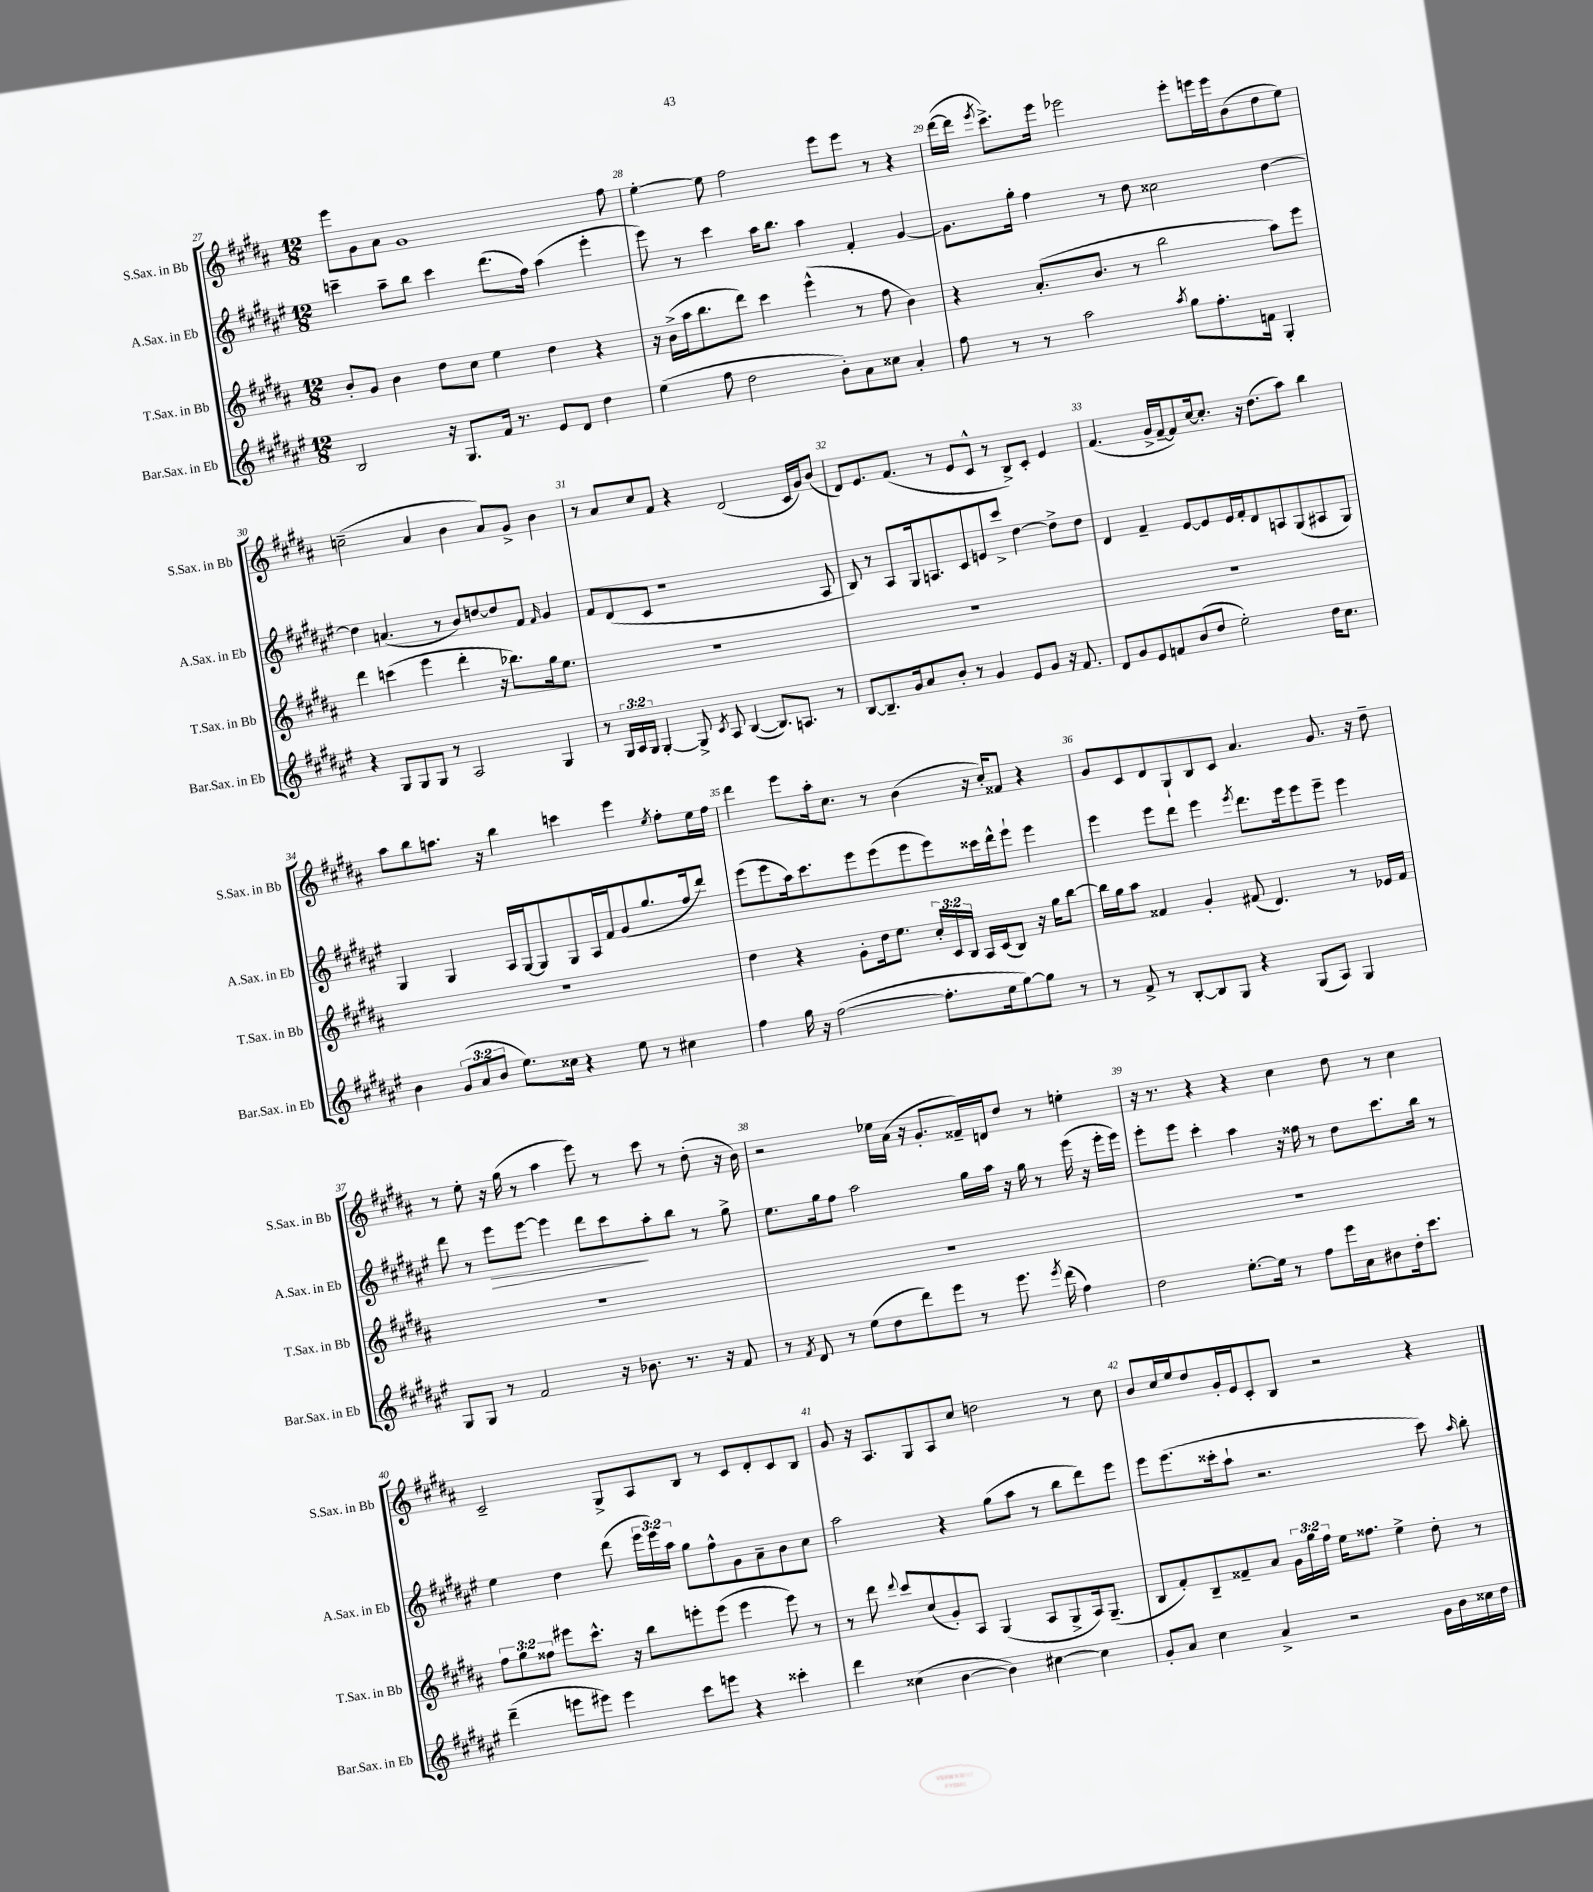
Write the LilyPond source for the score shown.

<<
\new StaffGroup <<
\new Staff = "s0" \with { instrumentName = "S.Sax. in Bb" shortInstrumentName = "S.Sax. in Bb" } {
    \clef treble \key b \major \numericTimeSignature \time 12/8
    \autoBeamOff e'''8[ gis'8 ais'8] gis'1 fis''8 |
    e''4~-. e''8 fis''2 e'''8[ e'''8] r8 r4 |
    dis'''16[~( dis'''16] \acciaccatura { e'''8 } cis'''8.[->) e'''16] ees'''2 ees'''8[-. e'''16 e'''16 b'8( dis''8 e''8]) |
    c''2--( ais'4 b'4 ais'8[) gis'8]-> b'4 |
    r8 ais'8[ cis''8 fis'8] r4 dis'2( cis'16[ gis'16) b'8]( |
    dis'8[) e'8. fis'8.]( r8 e'8[ cis'8]-^ r8 b8[->) cis'8]-. e'4 |
    fis'4.( gis'16[-> fis'16~-- fis'8) cis''16~ cis''8.]-. r16 dis''8.[( ais''8]) b''4 |
    ais''8[ b''8 a''8.] r16 b''4 c'''4 e'''4 \acciaccatura { e''8 } fis''8[-. e''16 fis''16] |
    dis'''4 e'''8[ ais''16-. cis''8.] r8 b'4( r16 cis''16[-.) fisis'8] r4 |
    gis'8[ cis'8 dis'8 gis8-! b8 cis'8] ais'4. gis'8. r16 dis''8-- |
    r8 e''8-. r16 gis''16( r8 ais''4 e'''8) r8 cis'''8 r8 dis''8-.( r16 b'16) |
    r2 ees''16[ ais'16]( r16 gis'8.[-. fisis'16--) d'16 dis''8] r8 e''4-. |
    r16 r8. r4 r4 cis''4 dis''8 r8 cis''4 |
    cis'2-- gis8[-> ais8 b8] r8 cis'8[ dis'8-. cis'8 b8] |
    gis'8 r16 ais8.[ gis8 ais8 cis''8] d''2 r8 cis''8 |
    b'8[ cis''16 e''16 dis''8 gis'16-. e'16 cis'8-. b8] r2 r4 \bar "|." |
}
\new Staff = "s1" \with { instrumentName = "A.Sax. in Eb" shortInstrumentName = "A.Sax. in Eb" } {
    \clef treble \key fis \major \numericTimeSignature \time 12/8 \override Staff.TupletNumber.text = #tuplet-number::calc-fraction-text
    \autoBeamOff c'''4-- ais''8[-- b''8] c'''4 dis'''8.[( fis''16]) ais''4( eis'''4-. |
    eis'''8) r8 cis'''4 ais''16[ b''8.] ais''4 fis'4-. gis'4~ |
    gis'8.[ gis''16]-. fis''4 r8 dis''8 cisis''2 dis''4~ |
    dis''4 a'4.( r8 b'8[) d''8~ d''8 fis'8] \grace { fis'16 } gis'4 |
    fis'8[ dis'8( cis'8] r1 ais8 |
    b8) r8 ais8[ gis16 a8. cis'8 e'8 cis'''8]-> dis''4~ dis''8[-> dis''8] |
    dis'4 fis'4-- eis'8[~ eis'8 eis'16 fis'16-. dis'8 a8 gis8( ais8 gis8]) |
    gis4 gis4 ais16[ gis16~ gis8 gis8 ais16 fis'16 gis'8( gis''8. fis''16 dis'''8]) |
    eis'''8[( eis'''8 ais''16) cis'''8. eis'''8 eis'''8( eis'''8 eis'''8) cisis'''16 dis'''16-^ eis'''8]-! eis'''4 |
    eis'''4 eis'''8[ dis'''8] eis'''4 \acciaccatura { eis'''8 } dis'''8.[ eis'''16 eis'''8 eis'''8]-- eis'''4 |
    dis'''8 r8 eis'''8[\> eis'''8]~ eis'''4 dis'''8[ cis'''8\! ais''8-. b''8] r8 gis''8-> |
    eis''8.[ gis''16 fis''8] ais''2 gis''16[ ais''16] r16 gis''16 r8 eis'''16( r16 eis'''16[-. eis'''16]) |
    eis'''8[-. eis'''8] cis'''4-. ais''4 r16 fisis''16 r8 dis''8[ cis'''8. b''16] r8 |
    eis''4 dis''4 dis'''8( \tuplet 3/2 { eis'''16[ eis'''16) ais''16] } gis''8[ fis''8-^ gis'8 ais'8-- b'8 cis''8] |
    ais''2 r4 gis''8[( ais''8] r8 b''8[ dis'''8) eis'''8] |
    eis'''8[ eis'''8.( cisis'''16-. ais''8]-! r2. cisis'''8) \grace { ais''16 } b''8-. \bar "|." |
}
\new Staff = "s2" \with { instrumentName = "T.Sax. in Bb" shortInstrumentName = "T.Sax. in Bb" } {
    \clef treble \key b \major \numericTimeSignature \time 12/8 \override Staff.TupletNumber.text = #tuplet-number::calc-fraction-text
    \autoBeamOff b'8[-. gis'8] b'4 dis''8[ cis''8] e''4 dis''4 r4 |
    r16 b'16[->( ais''16 b''8. dis'''8]) cis'''4 e'''4-^( r8 fis''8 b'4) |
    r4 ais'8.[-.( b'8.] r8 b''2 ais''8[) e'''8] |
    dis'''4 c'''4( e'''4 dis'''4-. r16 bes''8.[) gis''16 e''8.] |
    R1. |
    R1. |
    R1. |
    R1. |
    dis''4 r4 gis'8[-. dis''16 e''8.] \tuplet 3/2 { cis''16[-. cis'16 b16] } ais16[ cis'16( b8]) r16 gis''16[ b''8]~ |
    b''16[ gis''16 ais''8] fisis'4 gis'4-. fis'8( dis'4.) r8 ees'16[ fis'16] |
    R1. |
    R1. |
    R1. |
    \tuplet 3/2 { fis''8[ gis''8 fisis''8] } eis'''8[ cis'''8.]-^ r16 b''8[ e'''8-. e'''8]( e'''4 e'''8) r8 |
    r8 dis'''8 \appoggiatura { dis'''8 } cis'''8[ cis''8( gis'8-.) ais8] gis4( ais8[ gis8-> ais16) gis8.]--( |
    b8[ fis'8-.) b8-- fisis'8-- ais'8] \tuplet 3/2 { gis'16[ gis''16 fis''16] } e''16[ fisis''8.] e''4-> dis''8-. r8 \bar "|." |
}
\new Staff = "s3" \with { instrumentName = "Bar.Sax. in Eb" shortInstrumentName = "Bar.Sax. in Eb" } {
    \clef treble \key fis \major \numericTimeSignature \time 12/8 \override Staff.TupletNumber.text = #tuplet-number::calc-fraction-text
    \autoBeamOff b2 r16 gis8.[ fis'16] r8. eis'8[ dis'8] dis''4 |
    eis''4( fis''8 dis''2 b'8[-.) ais'8 cisis''8] ais'4-. |
    fis''8 r8 r8 ais''2 \acciaccatura { ais''8 } gis''8[ fis''8.-. f'16] gis4-. |
    r4 gis8[ gis8 gis8] r8 ais2 gis4 |
    r8 \tuplet 3/2 { gis16[ ais16 gis16] } gis4~-. gis8-> \acciaccatura { cis'8 } ais8 b4~( b8.[) a8.] r8 |
    b8[~ b8.-- gis'16 ais'8 b'8]-. r8 gis'4 eis'8[ gis'8] r16 fis'8. |
    dis'8[ gis'8 eis'8 f'8 b'8( dis''8] eis''2-.) dis''16[ cis''8.] |
    b'4 \tuplet 3/2 { gis'8[( ais'8 b'8] } eis''8.[) cisis''16] r4 eis''8 r8 cis''4 |
    fis''4 gis''16 r16 fis''2~( fis''8.[-. eis''16 gis''8~) gis''8] r8 |
    r8 fis'8-> r8 b8[~-. b8 gis8] r4 gis8[( ais8]) gis4 |
    gis8[ gis8] r8 fis'2 r16 bes'8. r8. r16 fis'8 |
    r8 \acciaccatura { fis'8 } dis'8 r8 eis''8[( dis''8 dis'''8) eis'''8] r8 eis'''8. \acciaccatura { eis'''8 } dis'''16( fis''4) |
    dis''2 eis''8.[~-. eis''16] r8 fis''8[ eis'''16 ais'16 bis'8 dis''16-. cis'''8.] |
    dis'''4--( e'''8[ eis'''8]) eis'''4 cis'''8[ e'''8] r4 cisis'''4-. |
    dis'''4 cisis''4( b'4~ b'4) cis''4~ cis''4 |
    gis'8[-. ais'8] cis''4 ais'4-> r2 gis'16[ b'16 cisis''16 dis''16] \bar "|." |
}
>>
>>
\layout { \context { \Score currentBarNumber = #27 \override BarNumber.break-visibility = ##(#f #t #t) barNumberVisibility = #all-bar-numbers-visible } }
